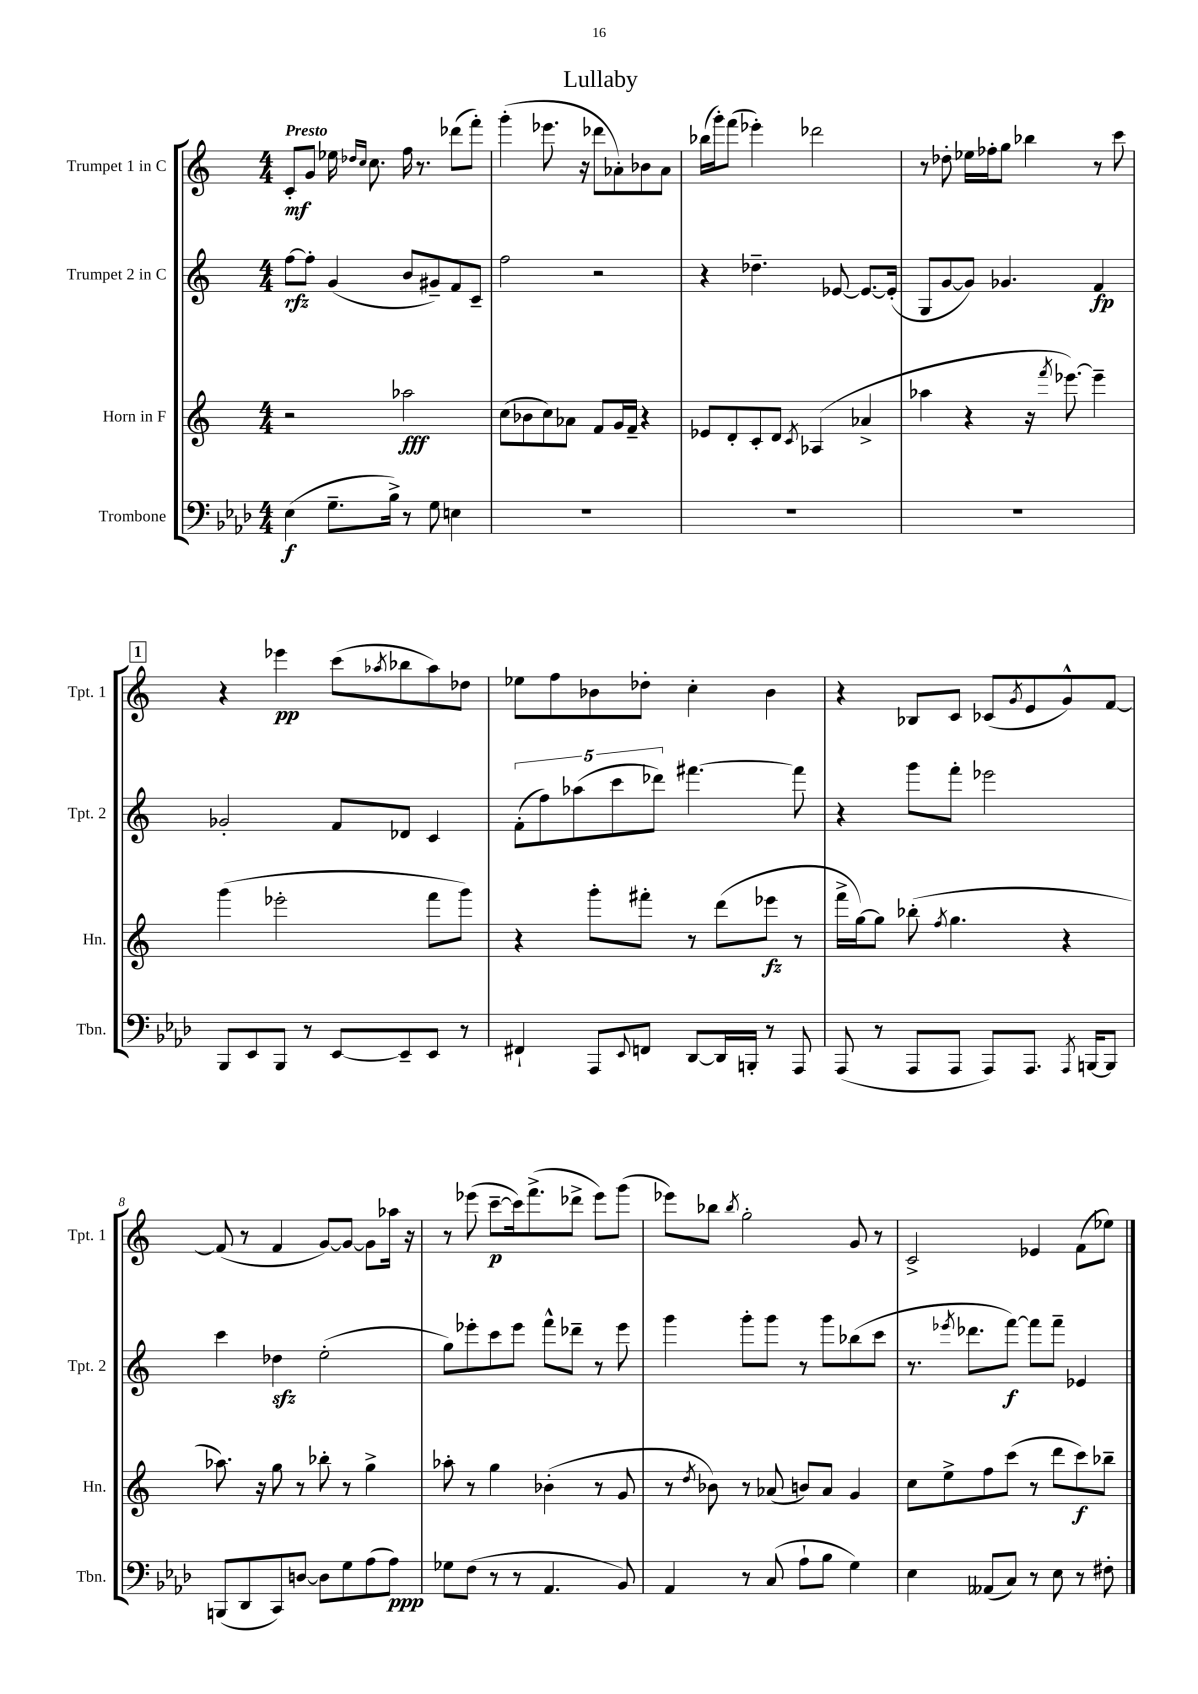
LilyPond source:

\header { title = "Lullaby" }
<<
\new StaffGroup <<
\new Staff = "s0" \with { instrumentName = "Trumpet 1 in C" shortInstrumentName = "Tpt. 1" } {
    \clef treble \key c \major \numericTimeSignature \time 4/4 \tempo "Presto"
    c'8-.\mf g'8 ees''16 \grace { des''16 c''16 } c''8. f''16 r8. des'''8( f'''8-.) |
    g'''4-.( ees'''8. r16 des'''8 aes'8-.) bes'8 aes'8 |
    bes''16( g'''16-.) f'''8( ees'''4-.) des'''2 |
    r8 des''8-. ees''16 fes''16-. g''8 bes''4 r8 c'''8 |
    \mark \markup { \box "1" } r4 ees'''4\pp c'''8( \acciaccatura { aes''8 } bes''8 aes''8) des''8 |
    ees''8 f''8 bes'8 des''8-. c''4-. bes'4 |
    r4 bes8 c'8 ces'8( \acciaccatura { g'8 } e'8 g'8-^) f'8~ |
    f'8( r8 f'4 g'8~) g'8~ g'8 aes''16 r16 |
    r8 ees'''8( c'''8~--\p c'''16) f'''8.->( des'''8-> ees'''8) g'''8( |
    ees'''8) bes''8 \acciaccatura { bes''8 } g''2-. g'8 r8 |
    c'2-> ees'4 f'8( ees''8) \bar "|." |
}
\new Staff = "s1" \with { instrumentName = "Trumpet 2 in C" shortInstrumentName = "Tpt. 2" } {
    \clef treble \key c \major \numericTimeSignature \time 4/4
    f''8~\rfz f''8-. g'4( b'8 gis'8--) f'8 c'8-- |
    f''2 r2 |
    r4 des''4.-- ees'8~ ees'8.~ ees'16-.( |
    g8 g'8~ g'8) ges'4. f'4\fp |
    \mark \markup { \box "1" } ges'2-. f'8 des'8 c'4 |
    \tuplet 5/4 { f'8-.( f''8) aes''8( c'''8 des'''8) } fis'''4.~ fis'''8 |
    r4 g'''8 f'''8-. ees'''2 |
    c'''4 des''4\sfz e''2-.( |
    g''8) ees'''8-. c'''8 ees'''8 f'''8-^ des'''8-- r8 ees'''8 |
    g'''4 g'''8-. g'''8 r8 g'''8 bes''8( c'''8 |
    r8. \acciaccatura { ees'''8 } des'''8. f'''8~\f) f'''8 f'''8-- ees'4 \bar "|." |
}
\new Staff = "s2" \with { instrumentName = "Horn in F" shortInstrumentName = "Hn." } {
    \clef treble \key c \major \numericTimeSignature \time 4/4
    r2 aes''2\fff |
    c''8( bes'8 c''8) aes'8 f'8 g'16 f'16-- r4 |
    ees'8 d'8-. c'8-. d'8 \acciaccatura { c'8 } aes4( aes'4-> |
    aes''4 r4 r16 \acciaccatura { f'''8 } ees'''8.~) ees'''4-- |
    \mark \markup { \box "1" } g'''4( ees'''2-. f'''8 g'''8) |
    r4 g'''8-. fis'''8-. r8 d'''8( ees'''8\fz r8 |
    f'''16-> g''16~) g''8 bes''8-.( \acciaccatura { f''8 } g''4. r4 |
    aes''8.) r16 g''8 r8 bes''8-. r8 g''4-> |
    aes''8-. r8 g''4 bes'4-.( r8 g'8 |
    r8 \acciaccatura { d''8 } bes'8) r8 aes'8( b'8) aes'8 g'4 |
    c''8 e''8-> f''8 c'''8( r8 d'''8 c'''8\f) bes''8-- \bar "|." |
}
\new Staff = "s3" \with { instrumentName = "Trombone" shortInstrumentName = "Tbn." } {
    \clef bass \key aes \major \numericTimeSignature \time 4/4
    ees4\f( g8.-- bes16->) r8 g8 e4 |
    R1 |
    R1 |
    R1 |
    \mark \markup { \box "1" } bes,,8 ees,8 bes,,8 r8 ees,8~ ees,8-- ees,8 r8 |
    fis,4-! aes,,8 \appoggiatura { ees,8 } f,8 des,8~ des,16 b,,16-. r8 aes,,8 |
    aes,,8( r8 aes,,8 aes,,8 aes,,8) aes,,8. \acciaccatura { aes,,8 } b,,16~ b,,8 |
    b,,8( des,8 c,8) d8~ d8 g8 aes8( aes8\ppp) |
    ges8 f8( r8 r8 aes,4. bes,8) |
    aes,4 r8 c8( aes8-! bes8 g4) |
    ees4 aeses,8( c8) r8 ees8 r8 fis8-. \bar "|." |
}
>>
>>
